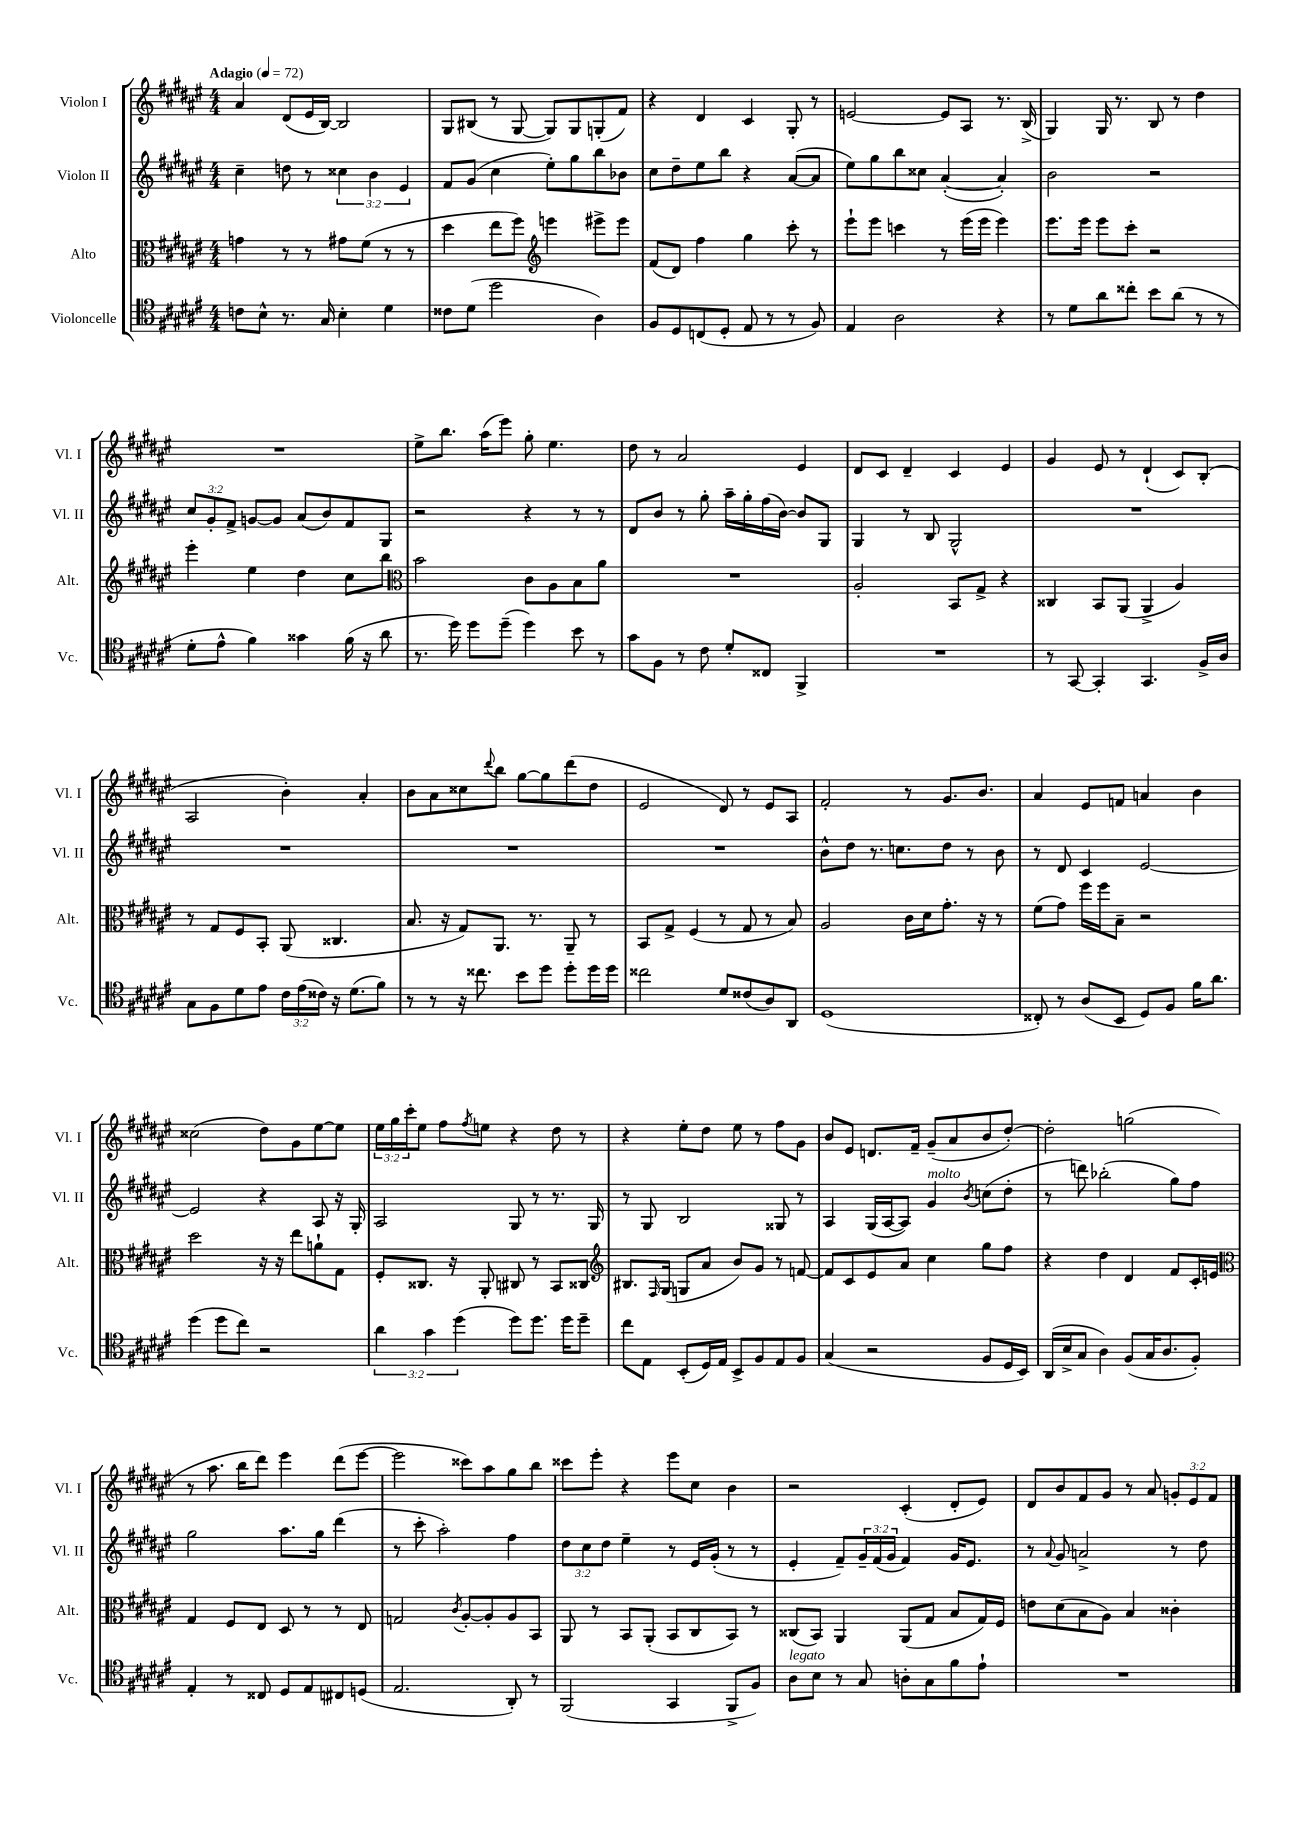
<<
\new StaffGroup <<
\new Staff = "s0" \with { instrumentName = "Violon I" shortInstrumentName = "Vl. I" } {
    \clef treble \key fis \major \numericTimeSignature \time 4/4 \override Staff.TupletNumber.text = #tuplet-number::calc-fraction-text \tempo "Adagio" 4 = 72
    ais'4 dis'8( eis'16 b16~) b2 |
    gis8 bis8( r8 gis8~ gis8) gis8 g8-.( fis'8) |
    r4 dis'4 cis'4 gis8-. r8 |
    e'2~ e'8 ais8 r8. b16->( |
    gis4) gis16 r8. b8 r8 dis''4 |
    R1 |
    eis''8-> b''8. ais''16( eis'''8) gis''8-. eis''4. |
    dis''8 r8 ais'2 eis'4 |
    dis'8 cis'8 dis'4-- cis'4 eis'4 |
    gis'4 eis'8 r8 dis'4-!( cis'8) b8-.( |
    ais2 b'4-.) ais'4-. |
    b'8 ais'8 cisis''8 \appoggiatura { dis'''8 } b''8 gis''8~ gis''8 dis'''8( dis''8 |
    eis'2 dis'8) r8 eis'8 ais8 |
    fis'2-. r8 gis'8. b'8. |
    ais'4 eis'8 f'8 a'4 b'4 |
    cisis''2( dis''8) gis'8 eis''8~ eis''8 |
    \tuplet 3/2 { eis''16 gis''16 cis'''16-. } eis''8 fis''8 \acciaccatura { fis''8 } e''8 r4 dis''8 r8 |
    r4 eis''8-. dis''8 eis''8 r8 fis''8 gis'8 |
    b'8 eis'8 d'8. fis'16-- gis'8--( ais'8 b'8 dis''8~-.) |
    dis''2-. g''2( |
    r8 ais''8. b''16 dis'''8) eis'''4 dis'''8( eis'''8~ |
    eis'''2 cisis'''8) ais''8 gis''8 b''8 |
    cisis'''8 eis'''8-. r4 eis'''8 cis''8 b'4 |
    r2 cis'4-.( dis'8-. eis'8) |
    dis'8 b'8 fis'8 gis'8 r8 ais'8 \tuplet 3/2 { g'8-. eis'8 fis'8 } \bar "|." |
}
\new Staff = "s1" \with { instrumentName = "Violon II" shortInstrumentName = "Vl. II" } {
    \clef treble \key fis \major \numericTimeSignature \time 4/4 \override Staff.TupletNumber.text = #tuplet-number::calc-fraction-text
    cis''4-- d''8 r8 \tuplet 3/2 { cisis''4 b'4 eis'4 } |
    fis'8 gis'8( cis''4 eis''8-.) gis''8 b''8 bes'8 |
    cis''8 dis''8-- eis''8 b''8 r4 ais'8~( ais'8 |
    eis''8) gis''8 b''8 cisis''8 ais'4~-.( ais'4-.) |
    b'2 r2 |
    \tuplet 3/2 { cis''8 gis'8-. fis'8-> } g'8~ g'8 ais'8( b'8) fis'8 gis8 |
    r2 r4 r8 r8 |
    dis'8 b'8 r8 gis''8-. ais''16-- gis''16-. fis''16( b'16~) b'8 gis8 |
    gis4 r8 b8 gis2-^ |
    R1 |
    R1 |
    R1 |
    R1 |
    b'8-^ dis''8 r8. c''8. dis''8 r8 b'8 |
    r8 dis'8 cis'4 eis'2~ |
    eis'2 r4 ais8 r16 gis16-. |
    ais2 gis8 r8 r8. gis16 |
    r8 gis8 b2 gisis8 r8 |
    ais4 gis16( ais16~ ais8) gis'4^\markup { \italic "molto" } \acciaccatura { b'8 } c''8( dis''8-. |
    r8 d'''8) bes''2-.( gis''8) fis''8 |
    gis''2 ais''8. gis''16 dis'''4( |
    r8 cis'''8-. ais''2-.) fis''4 |
    \tuplet 3/2 { dis''8 cis''8 dis''8 } eis''4-- r8 eis'16 gis'16-.( r8 r8 |
    eis'4-. fis'8--) \tuplet 3/2 { gis'16-- fis'16( gis'16 } fis'4) gis'16 eis'8. |
    r8 \appoggiatura { ais'8 } gis'8 a'2-> r8 dis''8 \bar "|." |
}
\new Staff = "s2" \with { instrumentName = "Alto" shortInstrumentName = "Alt." } {
    \clef alto \key fis \major \numericTimeSignature \time 4/4
    g'4 r8 r8 gis'8 fis'8( r8 r8 |
    dis''4 eis''8 fis''8) \clef treble e'''4 eis'''8-> eis'''8 |
    fis'8( dis'8) fis''4 gis''4 cis'''8-. r8 |
    eis'''8-! eis'''8 c'''4 r8 eis'''16( eis'''16 eis'''4) |
    eis'''8. eis'''16 eis'''8 cis'''8-. r2 |
    eis'''4-. eis''4 dis''4 cis''8 b''8 |
    \clef alto b'2 cis'8 ais8 b8 ais'8 |
    R1 |
    ais2-. b,8 gis8-> r4 |
    cisis4 b,8 ais,8( ais,4-> ais4) |
    r8 gis8 fis8 b,8-. ais,8( cisis4. |
    b8. r16 gis8) ais,8. r8. ais,8-- r8 |
    b,8 gis8-> fis4( r8 gis8 r8 b8) |
    ais2 cis'16 dis'16 gis'8.-. r16 r8 |
    fis'8( gis'8) fis''16 fis''16 b8-- r2 |
    dis''2 r16 r16 eis''8 a'8-! gis8 |
    fis8-. cisis8. r16 ais,8-. cis8 r8 b,8 cisis8 |
    \clef treble bis8. \grace { fis16 } gis16( g8 ais'8 b'8) gis'8 r8 f'8~ |
    f'8 cis'8 eis'8 ais'8 cis''4 gis''8 fis''8 |
    r4 dis''4 dis'4 fis'8 cis'16-. e'16 |
    \clef alto gis4 fis8 eis8 dis8 r8 r8 eis8 |
    g2 \acciaccatura { cis'8 } ais8~-. ais8-. ais8 b,8 |
    ais,8 r8 b,8 ais,8-.( b,8 cis8 b,8) r8 |
    cisis8( b,8) ais,4 ais,8( gis8 b8 gis16) fis16 |
    e'8 dis'8( b8 ais8) b4 cisis'4-. \bar "|." |
}
\new Staff = "s3" \with { instrumentName = "Violoncelle" shortInstrumentName = "Vc." } {
    \clef tenor \key fis \major \numericTimeSignature \time 4/4 \override Staff.TupletNumber.text = #tuplet-number::calc-fraction-text
    c'8 b8-^ r8. gis16 b4-. dis'4 |
    cisis'8 dis'8( dis''2 ais4) |
    fis8 dis8 c8( dis8-. eis8 r8 r8 fis8) |
    eis4 ais2 r4 |
    r8 dis'8 ais'8 cisis''8-. b'8 ais'8( r8 r8 |
    dis'8-. eis'8-^ fis'4) gisis'4 fis'16( r16 ais'8 |
    r8. dis''16) dis''8 dis''8--( dis''4) b'8 r8 |
    gis'8 fis8 r8 cis'8 dis'8-. cisis8 fis,4-> |
    R1 |
    r8 gis,8~ gis,4-. gis,4. fis16-> ais16 |
    gis8 fis8 dis'8 eis'8 \tuplet 3/2 { cis'16 eis'16( cisis'16) } r16 dis'8.( fis'8) |
    r8 r8 r16 cisis''8. b'8 dis''8 dis''8-. dis''16 dis''16 |
    cisis''2 dis'8 cisis'8( ais8) ais,8 |
    dis1( |
    cisis8-.) r8 ais8( b,8 dis8) fis8 fis'16 ais'8. |
    dis''4( dis''8 cis''8) r2 |
    \tuplet 3/2 { ais'4 gis'4 dis''4( } dis''8) dis''8. dis''16 dis''8-- |
    cis''8 eis8 b,8-.( dis16) eis16 b,8-> fis8 eis8 fis8 |
    gis4( r2 fis8 dis16 b,16) |
    ais,16( b16-> gis8 ais4) fis8( gis16 ais8. fis8-.) |
    eis4-. r8 cisis8 dis8 eis8 cis8 d8( |
    eis2. ais,8-.) r8 |
    fis,2( gis,4 fis,8-> fis8) |
    ais8^\markup { \italic "legato" } b8 r8 gis8 a8-. gis8 fis'8 eis'8-! |
    R1 \bar "|." |
}
>>
>>
\layout { \context { \Score \remove "Bar_number_engraver" } }
